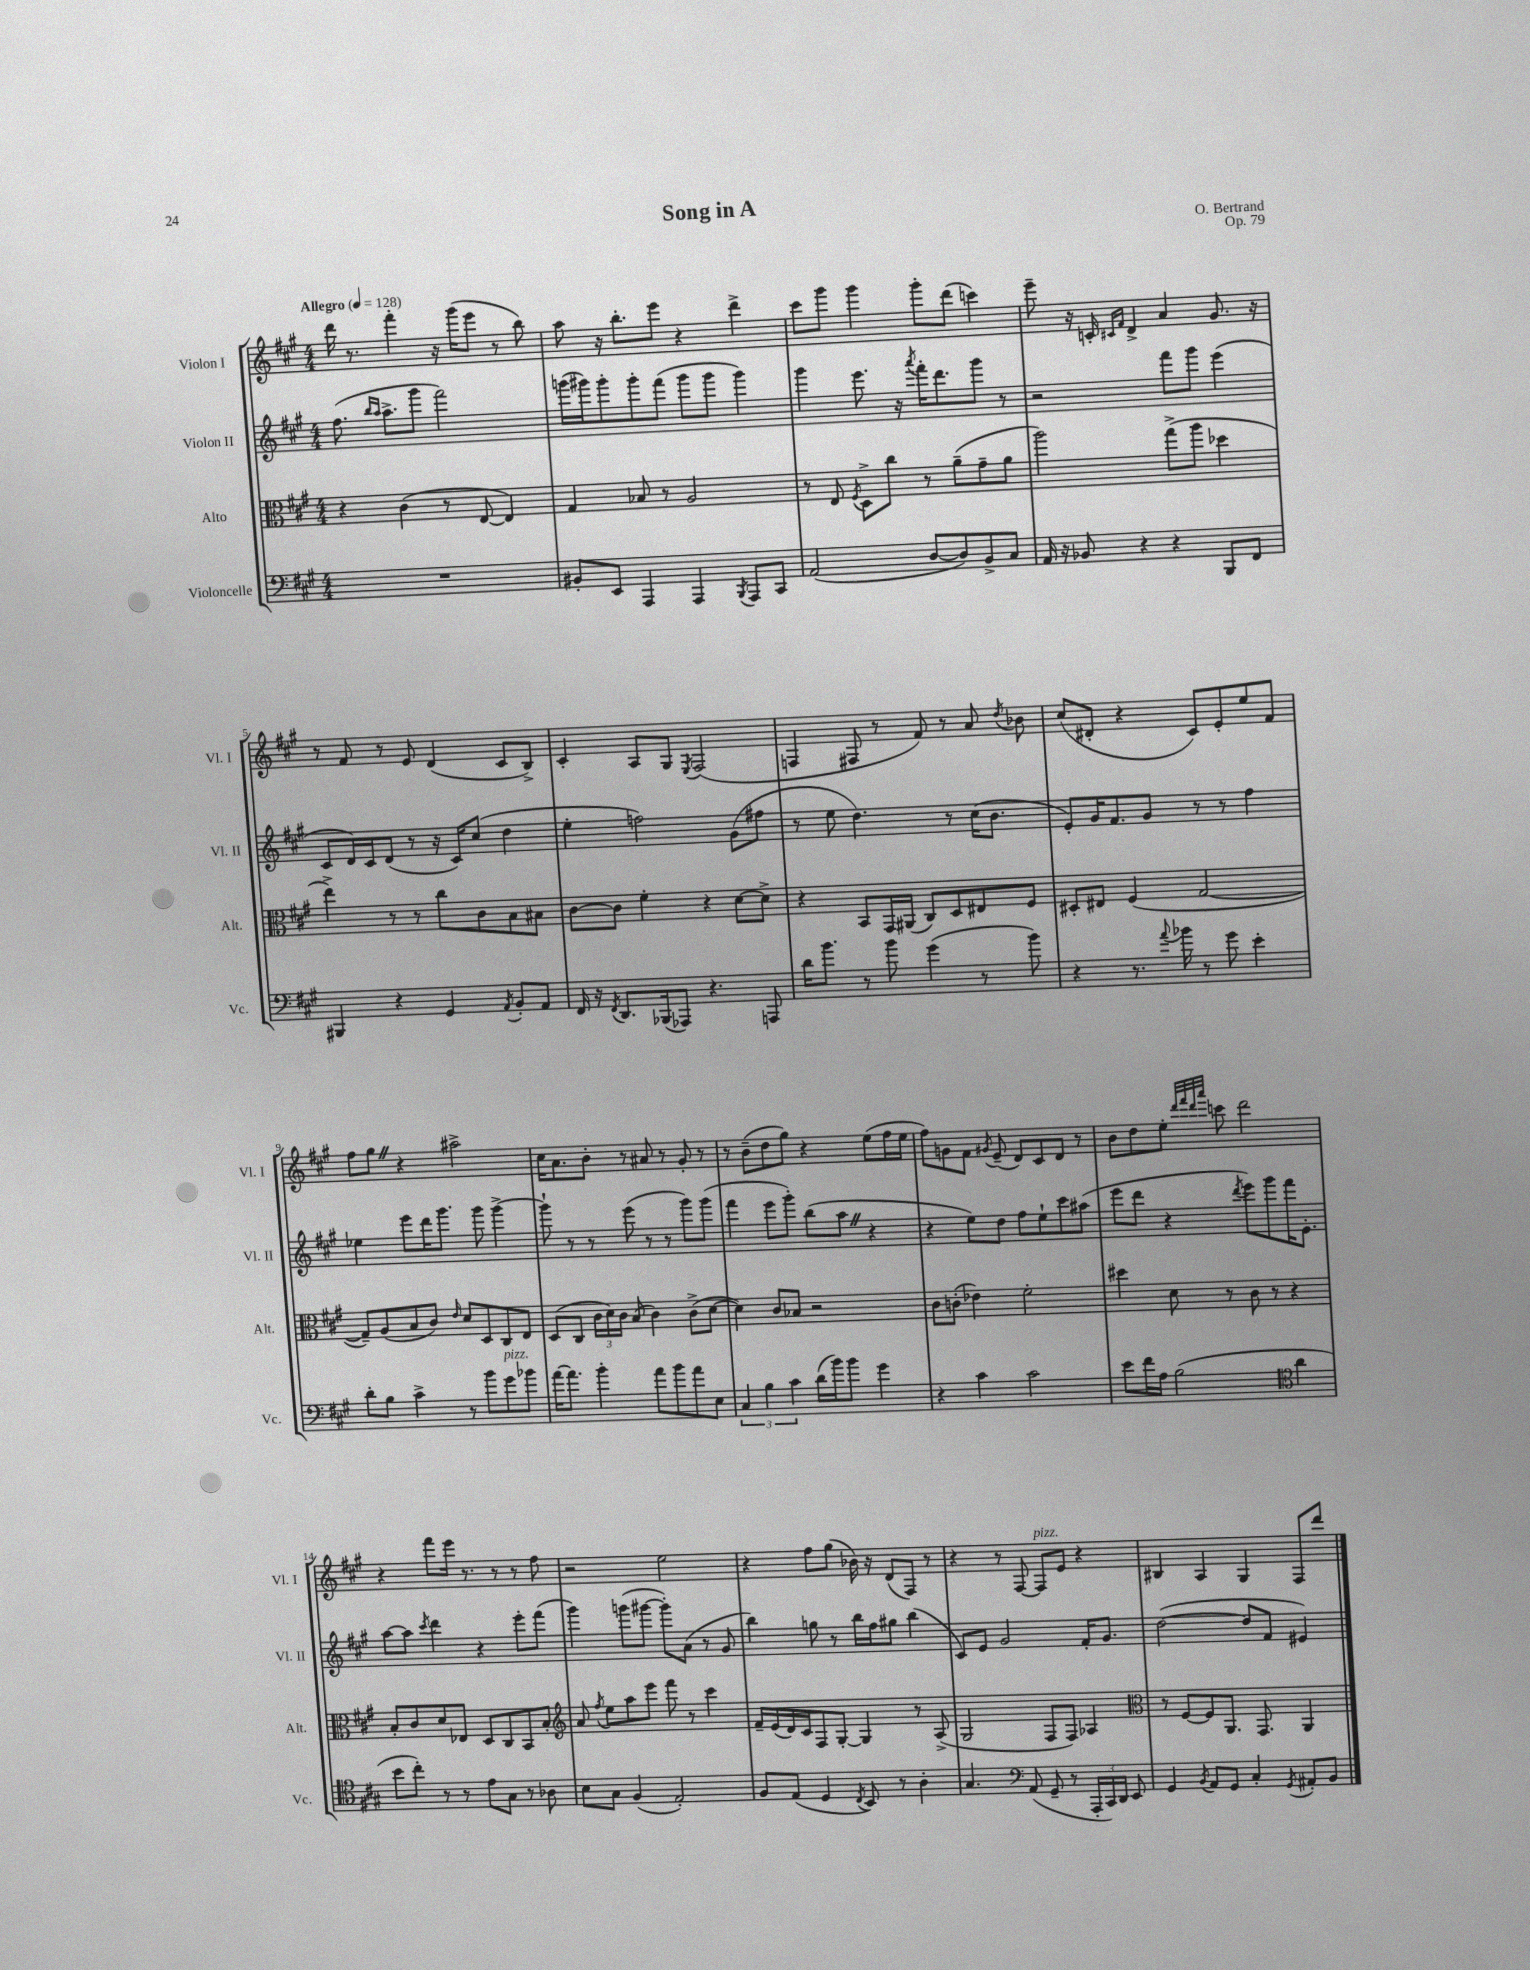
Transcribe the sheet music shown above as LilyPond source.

\header { title = "Song in A" composer = "O. Bertrand" opus = "Op. 79" }
<<
\new StaffGroup <<
\new Staff = "s0" \with { instrumentName = "Violon I" shortInstrumentName = "Vl. I" } {
    \clef treble \key a \major \numericTimeSignature \time 4/4 \tempo "Allegro" 4 = 128
    \autoBeamOff d'''16 r8. fis'''4-. r16 gis'''16[( e'''8] r8 b''8) |
    a''8 r16 b''8.[-. e'''8] r4 d'''4-> |
    cis'''8[ gis'''8] gis'''4 gis'''8[-. d'''8]( c'''4) |
    e'''8-- r16 c'16-. \grace { cis'16[ fis'16] } d'4-> a'4 gis'8. r16 |
    r8 fis'8 r8 e'8 d'4( cis'8[ b8]->) |
    cis'4-. a8[ gis8] \acciaccatura { e8 } fis2( |
    f4 fis8 r8 fis'8) r8 a'8 \acciaccatura { d''8 } bes'8 |
    cis''8[( dis'8]-. r4 cis'8[) e'8-. e''8 fis'8] |
    fis''8[ gis''8] \once \override BreathingSign.text = \markup { \musicglyph "scripts.caesura.straight" } \breathe r4 ais''2-> |
    cis''16[ a'8. b'8]-. r8 ais'8 r8 gis'8-. r8 |
    r8 b'8[--( d''8 gis''8]) r4 e''8[( fis''16 e''16] |
    fis''8[) g'8 fis'8] \acciaccatura { gis'8 } e'8--( d'8[) cis'8 d'8] r8 |
    b'8[ d''8 e''8]-. \grace { d'''32[ fis'''32 d'''32 a'''32] } c'''8 d'''2 |
    r4 fis'''8[ e'''16] r8. r8 r8 fis''8 |
    r2 e''2 |
    r4 fis''8[ gis''8]( bes'16) r16 d'8[( fis8]) r8 |
    r4 r8 fis8~ fis8[^\markup { \italic "pizz." } e'8] r4 |
    bis4 a4 gis4 fis8[ d'''8] \bar "|." |
}
\new Staff = "s1" \with { instrumentName = "Violon II" shortInstrumentName = "Vl. II" } {
    \clef treble \key a \major \numericTimeSignature \time 4/4
    \autoBeamOff fis''8.( \grace { b''16[ a''16] } a''8.[-> gis'''8] fis'''2) |
    g'''16[( gis'''16) gis'''8-. gis'''8-. fis'''8]( gis'''8[ gis'''8] gis'''4) |
    gis'''4 e'''8. r16 \acciaccatura { a'''8 } fis'''16[-. d'''8. gis'''8] r8 |
    r2 fis'''8[ gis'''8] e'''4( |
    cis'8[ d'16) cis'16 d'8]( r8 r16 cis'16[) cis''8]( d''4 |
    e''4-. f''2) gis'8[( fis''8] |
    r8 e''8 d''4.) r8 cis''16[( b'8.] |
    e'8[-.) gis'16 fis'8. gis'8] r8 r8 fis''4 |
    ees''4 e'''8[ d'''16 gis'''8.] gis'''8 gis'''4~-> |
    gis'''8-! r8 r8 e'''8( r8 r8 gis'''8[) gis'''8]( |
    fis'''4 e'''8[ gis'''8]-.) b''8[( a''8] \once \override BreathingSign.text = \markup { \musicglyph "scripts.caesura.straight" } \breathe r4 |
    r4 e''8[) d''8] fis''8[ e''8-! cis'''8 ais''8]( |
    e'''8[ d'''8] r4 \acciaccatura { d'''8 } e'''8[) gis'''8 fis'''16 e'8.]-. |
    a''8[~ a''8] \acciaccatura { cis'''8 } d'''4 r4 e'''8[-. fis'''8]( |
    gis'''4) g'''8[( gis'''8]~ gis'''8[-.) a'8]( r8 gis'8 |
    b''4) g''8 r8 b''16[ fis''16 gis''8] b''4( |
    cis'8[) e'8] gis'2 fis'16[-. gis'8.] |
    d''2~( d''8[ fis'8] eis'4) \bar "|." |
}
\new Staff = "s2" \with { instrumentName = "Alto" shortInstrumentName = "Alt." } {
    \clef alto \key a \major \numericTimeSignature \time 4/4
    \autoBeamOff r4 cis'4( r8 e8~ e4) |
    gis4 bes8 r8 a2 |
    r8 e8 \acciaccatura { fis8 } d8[-> cis''8] r8 a'8[--( gis'8-- a'8] |
    a''2) gis''8[->( a''8] des''4 |
    e''4->) r8 r8 cis''8[ cis'8 b8 bis8] |
    cis'8[~ cis'8] fis'4-. r4 d'8[~ d'8]-> |
    r4 b,8[ gis,16 ais,16]( cis8[) d8 eis8 fis8] |
    dis8[-. eis8] fis4( gis2~ |
    gis8[--) a8( b8 cis'8]) \grace { e'16 } d'8[ d8 cis8 e8] |
    d8[( cis8] \tuplet 3/2 { cis'16[ d'16) cis'16] } b8( cis'4) cis'8[->( d'8]~ |
    d'4) cis'8[ bes8] r2 |
    cis'8[ c'8]-.( ees'4) fis'2-. |
    dis''4 d'8 r8 cis'8 r8 r4 |
    b8[-. cis'8 d'8 ees8] d8[ cis8 b,8 b8]-. |
    \clef treble a'8 \acciaccatura { fis''8 } e''8[ a''8 e'''8] fis'''8 r8 cis'''4 |
    fis'16[-- e'16( d'16) cis'16 fis8 gis8]~-. gis4 r8 a8->( |
    gis2 fis8[ fis8]) aes4 |
    \clef alto r8 fis8[~ fis8 a,8.] gis,8. a,4 \bar "|." |
}
\new Staff = "s3" \with { instrumentName = "Violoncelle" shortInstrumentName = "Vc." } {
    \clef bass \key a \major \numericTimeSignature \time 4/4
    \autoBeamOff R1 |
    bis,8[-. e,8] a,,4 a,,4 \acciaccatura { b,,8 } a,,8[ cis,8] |
    a,2( d8[~ d8) b,8-> cis8] |
    a,16 r16 bes,8 r4 r4 b,,8[ fis,8] |
    bis,,4 r4 gis,4 \acciaccatura { a,8 } b,8[-. a,8] |
    fis,16 r16 \acciaccatura { fis,8 } d,8.[ bes,,16( aes,,8]) r4. a,,8 |
    d'16[ b'8.] r8 b'8 gis'4( r8 b'8) |
    r4 r8. \appoggiatura { a'8 } bes'16 r8 gis'8 e'4-. |
    d'8[-. b8] cis'4-> r8 b'8[ gis'8^\markup { \italic "pizz." } bes'8] |
    a'16[~ a'8.] b'4-. a'8[ b'8 a'8 e8] |
    \tuplet 3/2 { cis4 b4 cis'4 } d'16[( b'16) b'8] gis'4 |
    r4 cis'4 cis'2 |
    e'8[ fis'16 a16] b2( \clef tenor a'4 |
    b'8[ cis''8]-.) r8 r8 e'8[ gis8] r8 aes8 |
    b8[ gis8] fis4( e2-.) |
    fis8[ e8]( d4 \acciaccatura { cis8 } b,8) r8 a4-. |
    gis4. \clef bass a,8( gis,8-- r8 \tuplet 3/2 { a,,16[-. cis,16) d,16] } e,8 |
    gis,4 \acciaccatura { b,8 } a,8[ gis,8] cis4-. \acciaccatura { gis,8 } ais,8[-. b,8] \bar "|." |
}
>>
>>
